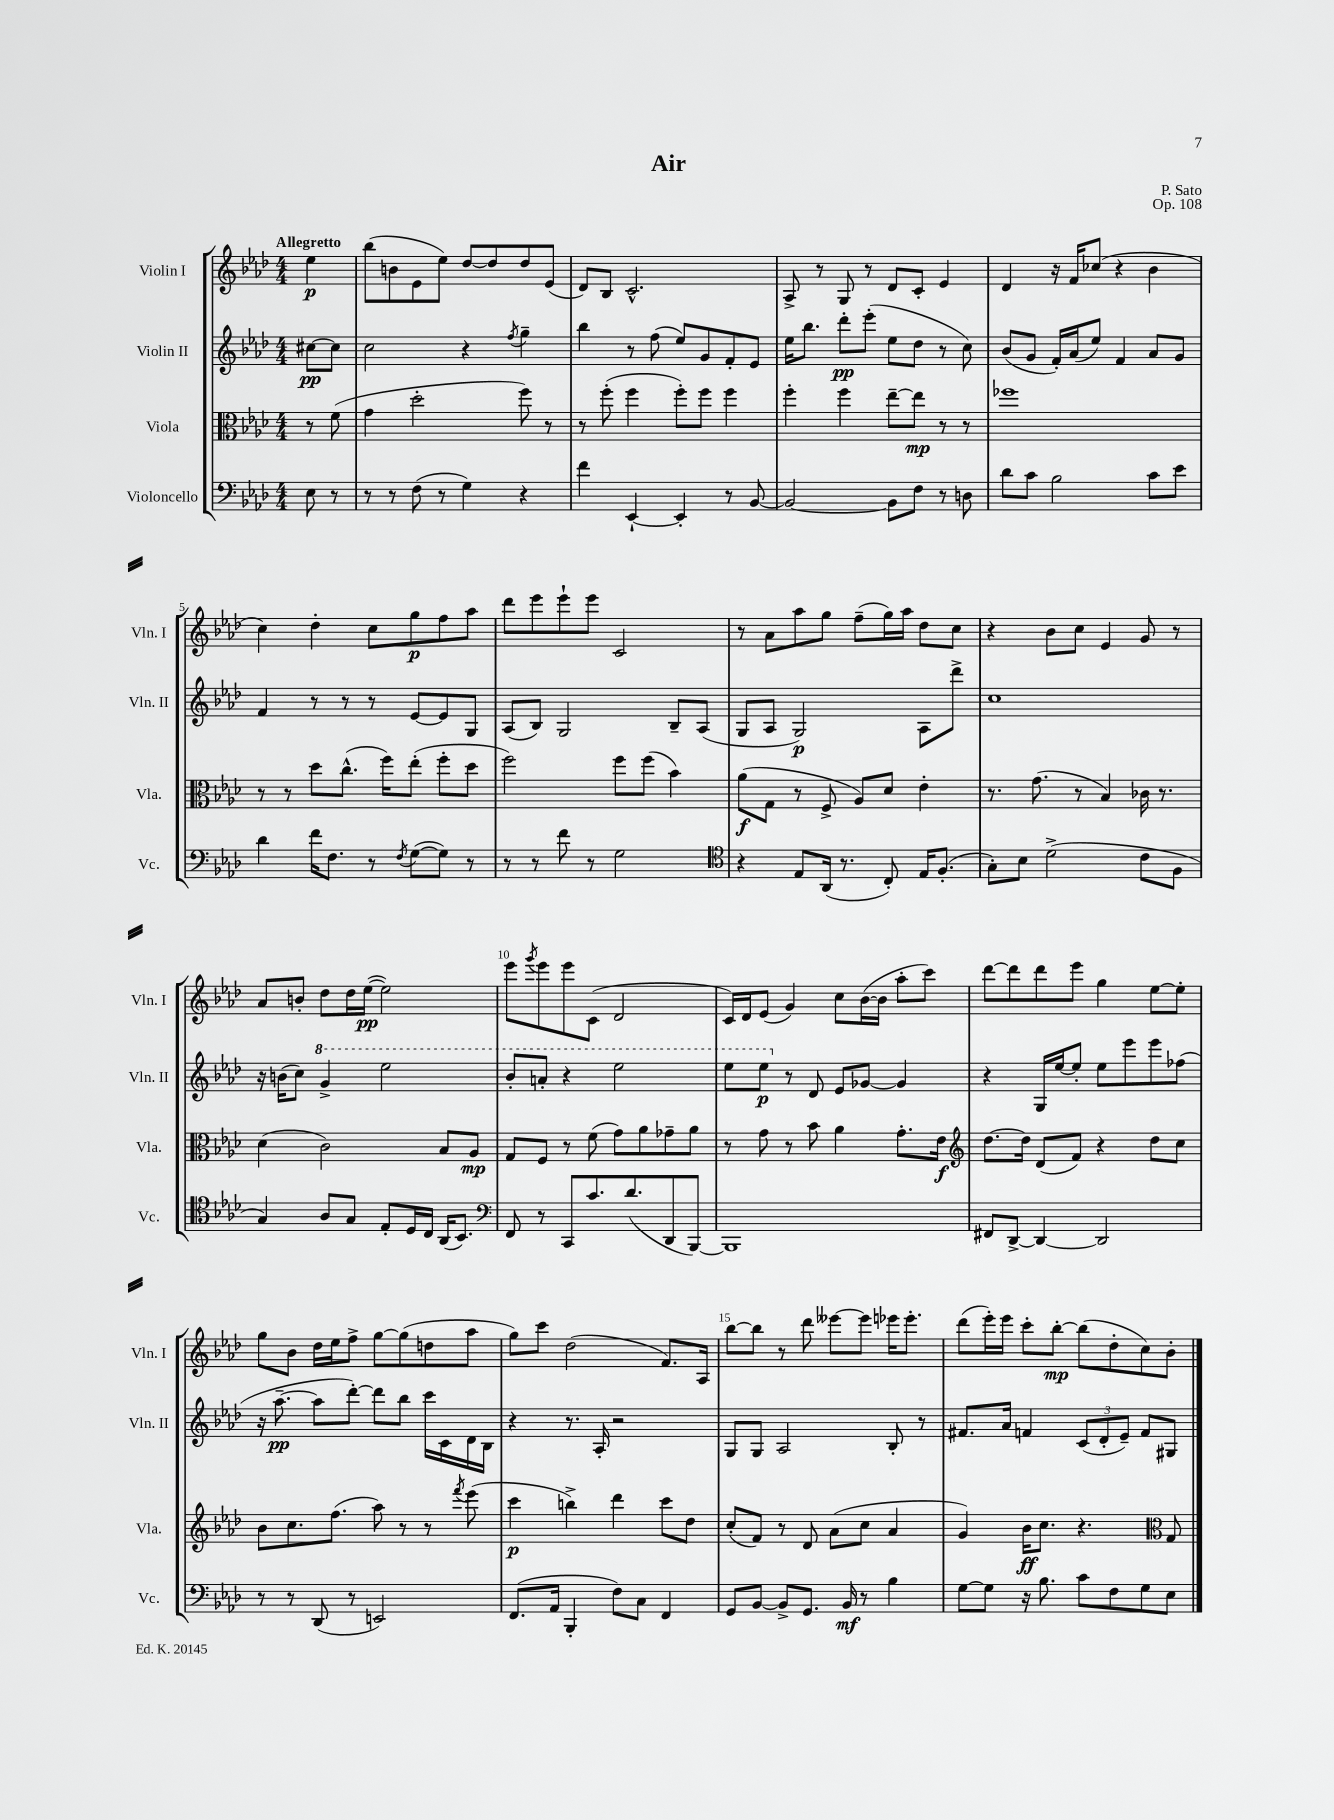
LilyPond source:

\header { title = "Air" composer = "P. Sato" opus = "Op. 108" }
<<
\new StaffGroup <<
\new Staff = "s0" \with { instrumentName = "Violin I" shortInstrumentName = "Vln. I" } {
    \clef treble \key aes \major \numericTimeSignature \time 4/4 \partial 4 \tempo "Allegretto"
    ees''4\p |
    bes''8( b'8 ees'8 ees''8) des''8~ des''8 des''8 ees'8( |
    des'8) bes8 c'2.-^ |
    aes8-> r8 g8 r8 des'8 c'8-. ees'4 |
    des'4 r16 f'16 ces''8( r4 bes'4 |
    c''4) des''4-. c''8 g''8\p f''8 aes''8 |
    des'''8 ees'''8 ees'''8-! ees'''8 c'2 |
    r8 aes'8 aes''8 g''8 f''8--( g''16) aes''16 des''8 c''8 |
    r4 bes'8 c''8 ees'4 g'8 r8 |
    aes'8 b'8-. des''8 des''16 ees''16~\pp( ees''2) |
    ees'''8 \acciaccatura { g'''8 } ees'''8 ees'''8 c'8( des'2 |
    c'16) des'16 ees'8( g'4) c''8 bes'16~( bes'16 aes''8-. c'''8) |
    des'''8~ des'''8 des'''8 ees'''8 g''4 ees''8~ ees''8-. |
    g''8 bes'8 des''16 ees''16 f''8-> g''8~ g''8( d''8 aes''8 |
    g''8) c'''8 des''2( f'8.) aes16 |
    bes''8~ bes''8 r8 des'''8 eeses'''8~ eeses'''8 ees'''16 ees'''8.-. |
    des'''8( ees'''16-.) ees'''16 c'''8-. bes''8~-.\mp bes''8( des''8-. c''8) bes'8-. \bar "|." |
}
\new Staff = "s1" \with { instrumentName = "Violin II" shortInstrumentName = "Vln. II" } {
    \clef treble \key aes \major \numericTimeSignature \time 4/4 \partial 4
    cis''8~\pp cis''8 |
    c''2 r4 \acciaccatura { f''8 } g''4-- |
    bes''4 r8 f''8( ees''8) g'8 f'8-. ees'8 |
    ees''16 bes''8. des'''8-.\pp ees'''8-.( ees''8 des''8 r8 c''8) |
    bes'8( g'8 f'16-.) aes'16( ees''8) f'4 aes'8 g'8 |
    f'4 r8 r8 r8 ees'8~ ees'8 g8 |
    aes8( bes8) g2 bes8-- aes8( |
    g8 aes8 g2\p) aes8 des'''8-> |
    c''1 |
    r16 b'16( c''8) \ottava #1 g''4-> ees'''2 |
    bes''8-. a''8-. r4 ees'''2 |
    ees'''8 ees'''8\p \ottava #0 r8 des'8 ees'8 ges'8~ ges'4 |
    r4 g16 ees''16~ ees''8-. ees''8 ees'''8 ees'''8 fes''8( |
    r16 aes''8.~--\pp aes''8 des'''8~-.) des'''8 bes''8 c'''16 c'16 des'16 bes16 |
    r4 r8. aes16-. r2 |
    g8 g8 aes2 bes8-. r8 |
    fis'8. aes'16 f'4 \tuplet 3/2 { c'8( des'8-. ees'8--) } f'8 gis8 \bar "|." |
}
\new Staff = "s2" \with { instrumentName = "Viola" shortInstrumentName = "Vla." } {
    \clef alto \key aes \major \numericTimeSignature \time 4/4 \partial 4
    r8 f'8( |
    g'4 des''2-. f''8) r8 |
    r8 f''8-.( f''4 f''8-.) f''8 f''4 |
    f''4-. f''4 ees''8~-- ees''8\mp r8 r8 |
    fes''1 |
    r8 r8 des''8 c''8.-^( f''16) ees''8-.( f''8-. des''8 |
    f''2) f''8 f''8( bes'4) |
    aes'8\f( g8 r8 f8-> aes8) des'8 ees'4-. |
    r8. g'8.( r8 bes4) ces'16 r8. |
    des'4( c'2) bes8 aes8\mp |
    g8 f8 r8 f'8( g'8) aes'8 ges'8-- aes'8 |
    r8 g'8 r8 bes'8 aes'4 g'8.-. ees'16\f |
    \clef treble des''8.~ des''16 des'8( f'8) r4 des''8 c''8 |
    bes'8 c''8. f''8.( aes''8) r8 r8 \acciaccatura { f'''8 } ees'''8( |
    c'''4\p b''4->) des'''4 c'''8 des''8 |
    c''8-.( f'8) r8 des'8 aes'8( c''8 aes'4 |
    g'4) bes'16\ff c''8. r4. \clef alto g8 \bar "|." |
}
\new Staff = "s3" \with { instrumentName = "Violoncello" shortInstrumentName = "Vc." } {
    \clef bass \key aes \major \numericTimeSignature \time 4/4 \partial 4
    ees8 r8 |
    r8 r8 f8( r8 g4) r4 |
    f'4 ees,4~-! ees,4-. r8 bes,8~ |
    bes,2~ bes,8 f8 r8 d8 |
    des'8 c'8 bes2 c'8 ees'8 |
    des'4 f'16 f8. r8 \acciaccatura { f8 } g8~( g8) r8 |
    r8 r8 f'8 r8 g2 |
    \clef tenor r4 ees8 aes,16( r8. c8-.) ees16 f8.-.( |
    g8-.) bes8 des'2->( c'8 f8 |
    g4) aes8 g8 ees8-. des16 c16 aes,16( bes,8.) |
    \clef bass f,8 r8 c,8 c'8. des'8.( des,8 bes,,8~) |
    bes,,1 |
    fis,8 des,8~-> des,4~ des,2 |
    r8 r8 des,8( r8 e,2) |
    f,8.( aes,16 bes,,4-. f8) c8 f,4 |
    g,8 bes,8~ bes,8-> g,8. bes,16\mf r8 bes4 |
    g8~ g8 r16 bes8. c'8 f8 g8 ees8 \bar "|." |
}
>>
>>
\layout { \context { \Score \override BarNumber.break-visibility = ##(#f #t #t) barNumberVisibility = #(every-nth-bar-number-visible 5) } }
